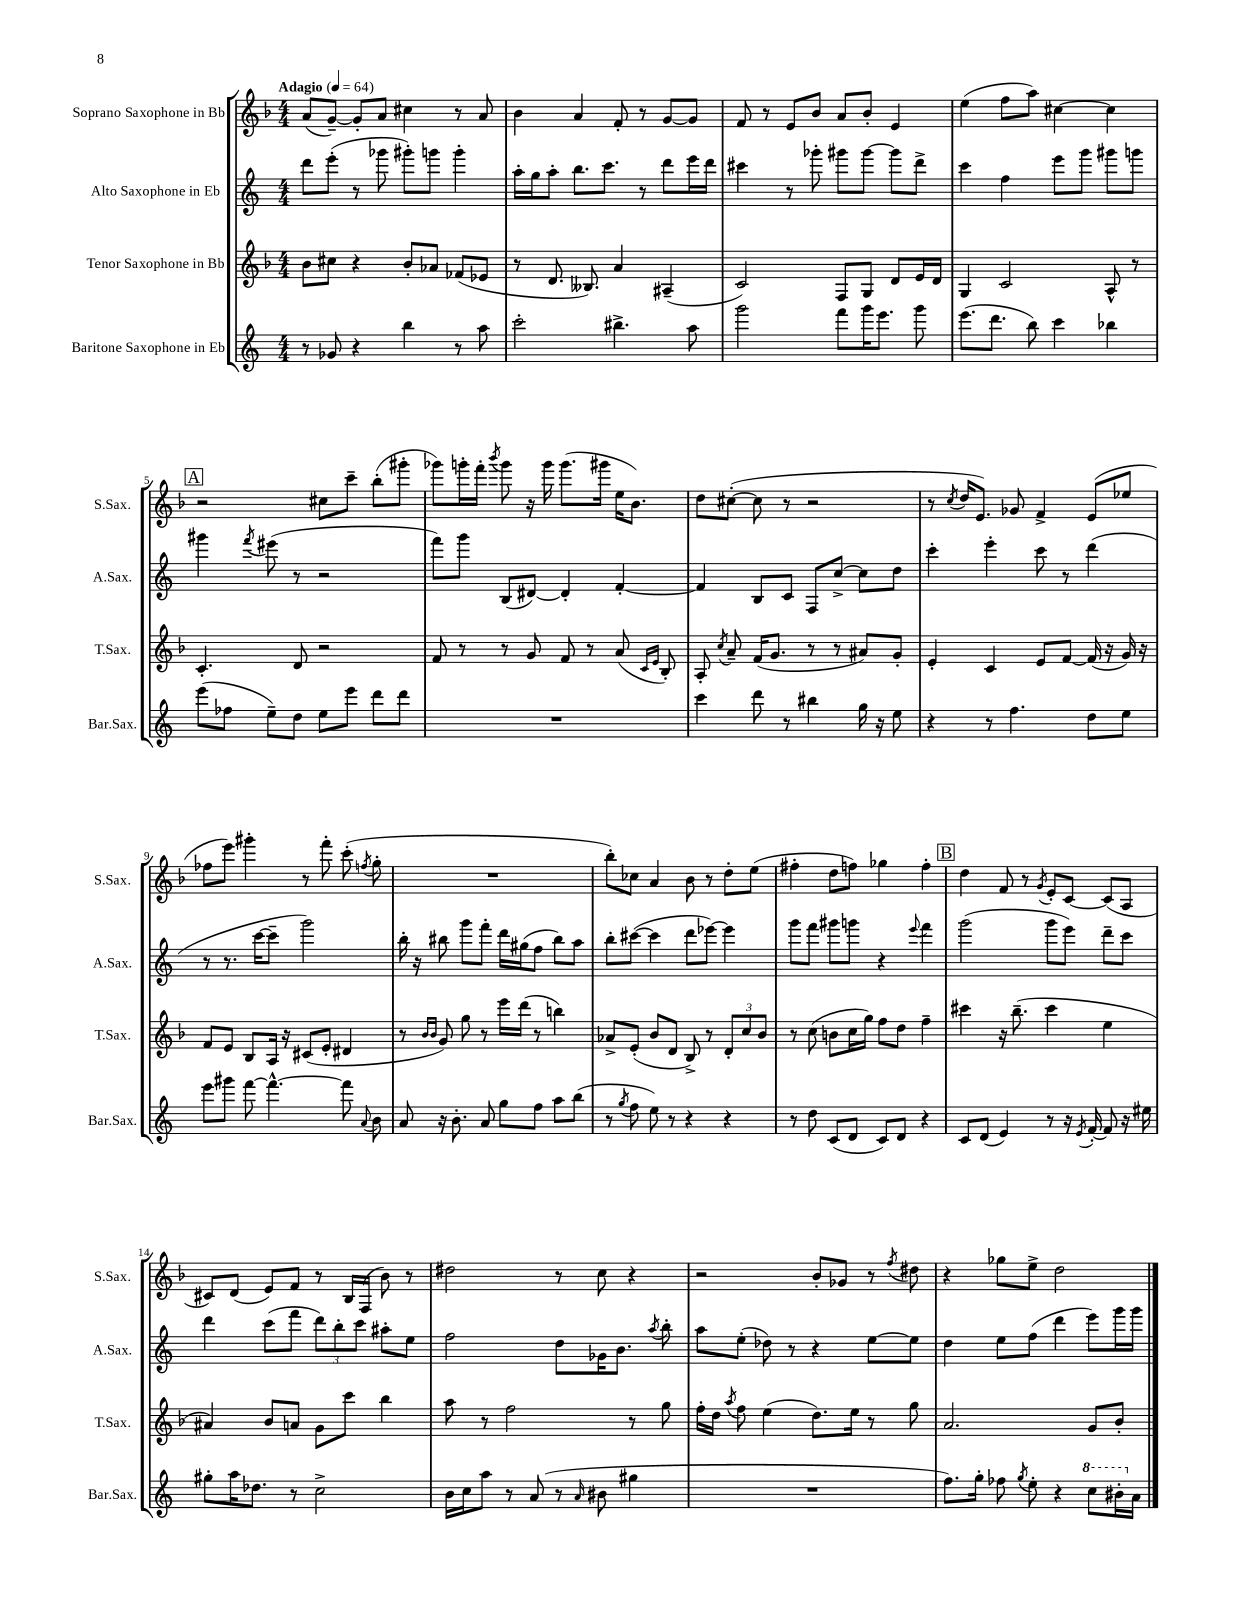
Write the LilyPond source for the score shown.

<<
\new StaffGroup <<
\new Staff = "s0" \with { instrumentName = "Soprano Saxophone in Bb" shortInstrumentName = "S.Sax." } {
    \clef treble \key f \major \numericTimeSignature \time 4/4 \tempo "Adagio" 4 = 64
    \autoBeamOff a'8[( g'8]~--) g'8[-. a'8] cis''4 r8 a'8 |
    bes'4 a'4 f'8-. r8 g'8[~ g'8] |
    f'8 r8 e'8[ bes'8] a'8[ bes'8]-. e'4 |
    e''4( f''8[ a''8]) cis''4~ cis''4 |
    \mark \markup { \box "A" } r2 cis''8[ c'''8]-- bes''8[-.( gis'''8]-. |
    ges'''8[) g'''16-. f'''16]-. \acciaccatura { bes'''8 } g'''8 r16 g'''16 g'''8.[( gis'''16] e''16[ bes'8.]) |
    d''8[ cis''8]~-.( cis''8 r8 r2 |
    r8 \acciaccatura { c''8 } d''16[ e'8.]) ges'8 f'4-> e'8[( ees''8] |
    fes''8[ e'''8]) gis'''4-. r8 f'''8-. c'''8-.( \acciaccatura { f''8 } g''8-. |
    R1 |
    bes''8[-.) ces''8] a'4 bes'8 r8 d''8[-. e''8]( |
    fis''4-. d''8[ f''8]) ges''4 f''4-. |
    \mark \markup { \box "B" } d''4 f'8 r8 \acciaccatura { g'8 } e'8[-. c'8]~ c'8[( a8] |
    cis'8[) d'8]( e'8[) f'8] r8 bes16[ f16]( bes'8) r8 |
    dis''2 r8 c''8 r4 |
    r2 bes'8[-. ges'8] r8 \acciaccatura { f''8 } dis''8 |
    r4 ges''8[ e''8]-> d''2 \bar "|." |
}
\new Staff = "s1" \with { instrumentName = "Alto Saxophone in Eb" shortInstrumentName = "A.Sax." } {
    \clef treble \key c \major \numericTimeSignature \time 4/4
    \autoBeamOff d'''8[ e'''8]-.( r8 ges'''8 gis'''8[-.) g'''8] g'''4-. |
    a''16[-. g''16 a''8]-. b''8.[ c'''8.] r8 d'''8[ e'''16 d'''16] |
    cis'''4 r8 ges'''8-. gis'''8[ gis'''8]~ gis'''8[ d'''8]-> |
    c'''4 f''4 e'''8[ g'''8] gis'''8[ g'''8] |
    \mark \markup { \box "A" } gis'''4 \acciaccatura { f'''8 } eis'''8( r8 r2 |
    f'''8[) g'''8] b8[( dis'8]~) dis'4-. f'4~-. |
    f'4 b8[ c'8] f8[ c''8]~-> c''8[ d''8] |
    c'''4-. e'''4-. c'''8 r8 d'''4( |
    r8 r8. c'''16[~ c'''8]-- g'''2) |
    b''16-. r16 bis''8 g'''8[ f'''8]-. d'''16[ gis''16( f''8] bis''8[) a''8] |
    b''8[-. cis'''8]~( cis'''4 d'''8[ ees'''8]~) ees'''4 |
    g'''8[ f'''8] gis'''8[ g'''8] r4 \appoggiatura { e'''8 } f'''4 |
    \mark \markup { \box "B" } g'''2( g'''8[ e'''8]) d'''8[-- c'''8] |
    d'''4 c'''8[( f'''8] \tuplet 3/2 { d'''8[) b''8-. c'''8] } ais''8[-. e''8] |
    f''2 d''8[ ges'16 b'8.] \acciaccatura { a''8 } b''8-. |
    a''8[ e''8]-.( des''8) r8 r4 e''8[~ e''8] |
    d''4 e''8[ f''8]( d'''4 e'''8[) g'''16 g'''16] \bar "|." |
}
\new Staff = "s2" \with { instrumentName = "Tenor Saxophone in Bb" shortInstrumentName = "T.Sax." } {
    \clef treble \key f \major \numericTimeSignature \time 4/4
    \autoBeamOff bes'8[ cis''8] r4 bes'8[-. aes'8] fes'8[( ees'8] |
    r8 d'8. beses8.) a'4 ais4--( |
    c'2) f8[ g8] d'8[ e'16 d'16] |
    g4 c'2 a8-^ r8 |
    \mark \markup { \box "A" } c'4.-. d'8 r2 |
    f'8 r8 r8 g'8 f'8 r8 a'8( \grace { c'16[ e'16] } bes8-.) |
    a8-. \acciaccatura { c''8 } a'8-- f'16[( g'8.] r8 r8 ais'8[) g'8]-. |
    e'4-. c'4 e'8[ f'8]~ f'16( r16 g'16) r16 |
    f'8[ e'8] bes8[ a16] r16 cis'8[( e'8]-. dis'4 |
    r8 \grace { bes'16[ bes'16] } g'8) g''8 r8 e'''16[ d'''16]( r8 b''4) |
    aes'8[-> e'8]-.( bes'8[ d'8] bes8->) r8 \tuplet 3/2 { d'8[-. c''8 bes'8] } |
    r8 c''8( b'8[ c''16 g''16]) f''8[ d''8] f''4-- |
    \mark \markup { \box "B" } cis'''4 r16 bes''8.--( cis'''4 e''4 |
    ais'4) bes'8[ a'8] g'8[ c'''8] bes''4 |
    a''8 r8 f''2 r8 g''8 |
    f''16[-. d''16] \acciaccatura { a''8 } f''8 e''4( d''8.[) e''16] r8 g''8 |
    a'2. g'8[ bes'8]-. \bar "|." |
}
\new Staff = "s3" \with { instrumentName = "Baritone Saxophone in Eb" shortInstrumentName = "Bar.Sax." } {
    \clef treble \key c \major \numericTimeSignature \time 4/4
    \autoBeamOff r8 ges'8 r4 b''4 r8 a''8 |
    c'''2-. bis''4.-> a''8 |
    g'''2 f'''8[ g'''16 e'''8.] g'''8 |
    e'''8.[( d'''8.] b''8) c'''4 bes''4 |
    \mark \markup { \box "A" } e'''8[( fes''8] e''8[--) d''8] e''8[ e'''8] d'''8[ d'''8] |
    R1 |
    c'''4 d'''8 r8 bis''4 g''16 r16 e''8 |
    r4 r8 f''4. d''8[ e''8] |
    e'''8[ gis'''8] f'''8~ f'''4.~-^ f'''8 \appoggiatura { a'8 } b'8 |
    a'8 r16 b'8.-. a'8 g''8[ f''8] a''8[ b''8]( |
    r8 \acciaccatura { g''8 } f''8 e''8) r8 r4 r4 |
    r8 d''8 c'8[( d'8] c'8[) d'8] r4 |
    \mark \markup { \box "B" } c'8[ d'8]( e'4) r8 r16 \acciaccatura { e'8 } f'16~-. f'8 r16 eis''16 |
    gis''8[-. a''16 des''8.] r8 c''2-> |
    b'16[ c''16 a''8] r8 a'8( r8 \grace { a'16 } bis'8 gis''4 |
    R1 |
    f''8.[) g''16]-. fes''8 \acciaccatura { g''8 } e''8-. r4 \ottava #1 c'''8[ bis''16-. \ottava #0 a'16] \bar "|." |
}
>>
>>
